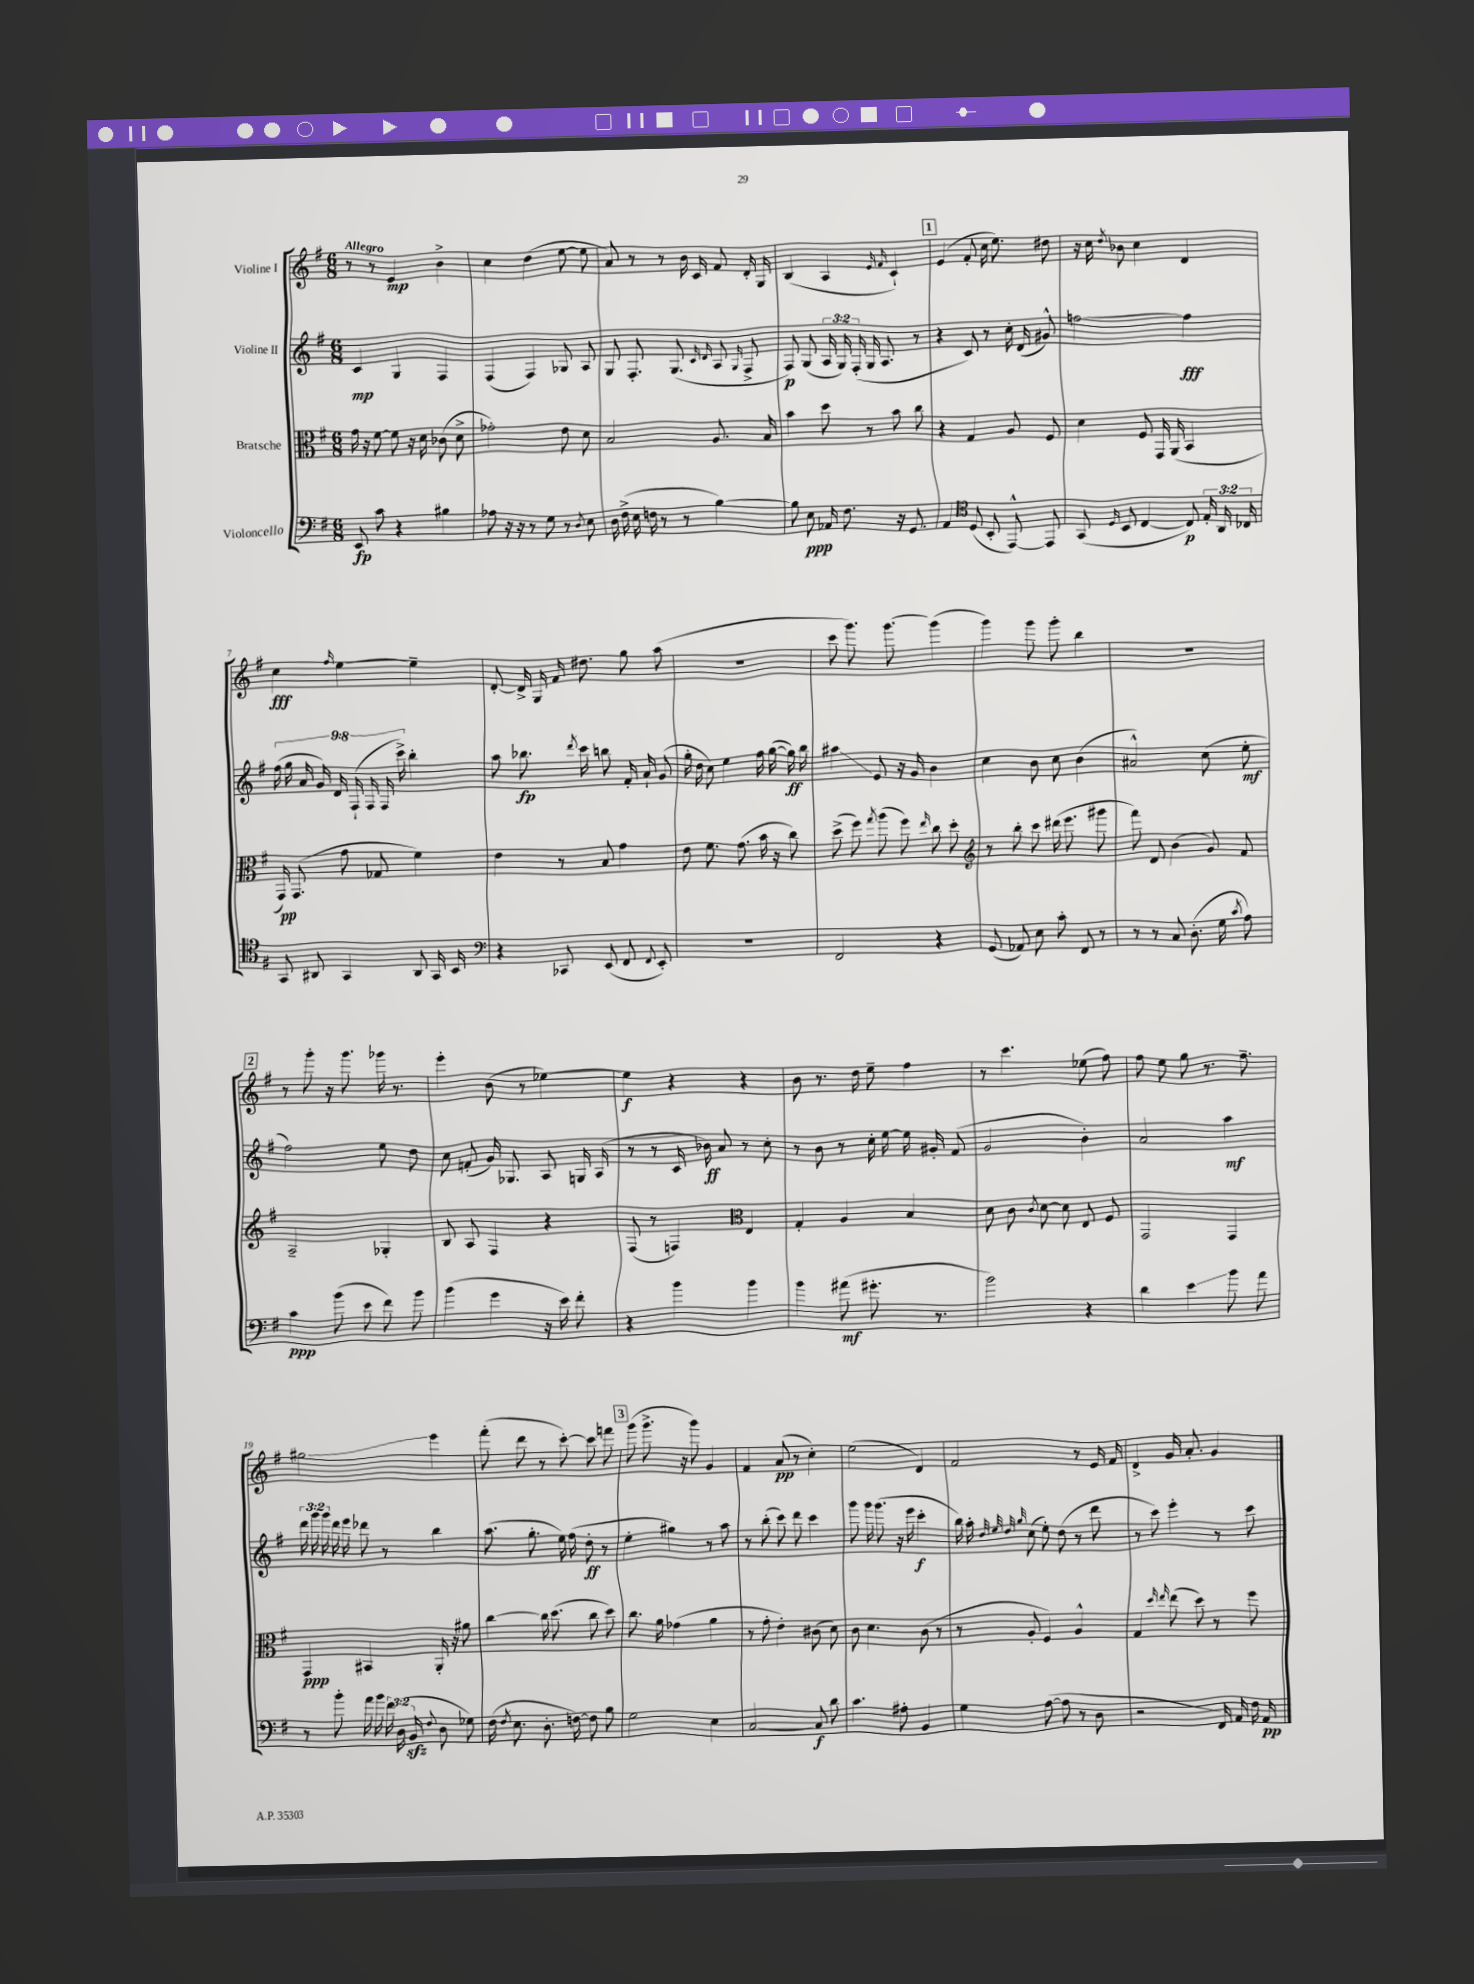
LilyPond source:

<<
\new StaffGroup <<
\new Staff = "s0" \with { instrumentName = "Violine I" } {
    \clef treble \key g \major \numericTimeSignature \time 6/8 \tempo "Allegro"
    \autoBeamOff r8 r8 e'4\mp b'4-> |
    c''4 d''4( e''8~ e''8 |
    a'8) r8 r8 b'16 c'16 fis'8 d'16-. g16 |
    b4( a4 \grace { e'16 fis'16 } c'4-!) |
    \mark \markup { \box "1" } e'4( fis'8-. c''16 e''8.) dis''8 |
    r16 c''16 \acciaccatura { d''8 } bes'8 c''4 d'4 |
    c''4\fff \grace { fis''16 } e''4~ e''4-- |
    d'8~-. d'16-> g16 fis'16 dis''8. g''8 a''8( |
    R2. |
    c'''8 g'''8.) g'''8.~ g'''4( |
    g'''4) g'''8 g'''8-. b''4 |
    R2. |
    \mark \markup { \box "2" } r8 g'''8-. r16 g'''8. ges'''16 r8. |
    e'''4-. b'8( r8 ees''4~) |
    ees''4\f r4 r4 |
    b'8 r8. d''16 e''8-- fis''4 |
    r8 c'''4. ees''8( fis''8) |
    fis''8 e''8 g''8 r8. fis''8.-- |
    gis''2\glissando e'''4 |
    fis'''8-.( d'''8 r8 c'''8~-.) c'''8\glissando f'''8 |
    \mark \markup { \box "3" } g'''8( g'''8.-> r16 g'''8) g'4 |
    fis'4 a'8\pp( r8 c''4-.) |
    e''2( d'4) |
    fis'2 r8 e'16 fis'16 |
    d'4-> g'16 a'8.-. g'4 \bar "|." |
}
\new Staff = "s1" \with { instrumentName = "Violine II" } {
    \clef treble \key g \major \numericTimeSignature \time 6/8 \override Staff.TupletNumber.text = #tuplet-number::calc-fraction-text
    \autoBeamOff c'4\mp g4 fis4 |
    fis4( fis4) ges8 a8 |
    g8 fis8.-. g8.( \grace { c'16 d'16 } a8 \grace { g16 } fis8-> |
    fis8\p) g8( \tuplet 3/2 { a16 g16) fis16-.( } g16 a8. r8 |
    \mark \markup { \box "1" } r4 c'8) r8 c''16-. d'16( gis'8-^) |
    f''2~ f''4\fff |
    \tuplet 9/8 { fis''16( g''16 a'16 g'16) d'16 fis16-!( fis16 fis16 c'''16->) } b''4-. |
    a''8 bes''8.\fp \acciaccatura { d'''8 } c'''16 b''8 fis'16-. a'16-! g'8( |
    g''16-. d''16 c''8) e''4 fis''16 g''16~( g''16\ff) b''16 |
    ais''4\glissando e'8 r16 g'16 b'4 |
    c''4 b'8 c''8 b'4( |
    ais'2-^) c''8( e''8-.\mf |
    \mark \markup { \box "2" } fis''2) e''8 d''8 |
    c''8 f'8-.( g'16) ges8. a8 g16 a16( |
    r8 r8 c'16 bes'16\ff) a'8 r8 c''8-. |
    r8 b'8 r8 c''16-. e''16~ e''16 gis'16-. fis'8( |
    g'2 b'4-.) |
    a'2 a''4\mf |
    \tuplet 3/2 { d'''16 g'''16 g'''16 } d'''16 e'''16 des'''8 r8 b''4 |
    a''8.( g''8.-. e''16) fis''16( d''8-.\ff r8 |
    \mark \markup { \box "3" } e''4-. gis''4) r8 a''8 |
    r8 b''8-.( c'''8) d'''8 c'''4 |
    g'''8 g'''16 g'''8.( r16 e'''16 c'''4-.\f |
    b''16) a''16-. \grace { d''32 e''32 d''32 g''32 } c''8( e''8-.) d''8( r8 d'''8 |
    r8 c'''8) e'''4-. r8 c'''8 \bar "|." |
}
\new Staff = "s2" \with { instrumentName = "Bratsche" } {
    \clef alto \key g \major \numericTimeSignature \time 6/8
    \autoBeamOff g'16 r16 fis'8~ fis'8 r16 d'16 ces'8( d'8-> |
    ges'2-.) e'8 d'8 |
    b2 a8. b16 |
    b'4 d''8 r8 b'8 c''8 |
    \mark \markup { \box "1" } r4 g4 a8 fis8 |
    d'4 fis8 g,16 a,16( b,4 |
    g,16\pp) g,8.( g'8 ges8 fis'4) |
    e'4 r8 b8 g'4 |
    e'8 fis'8. g'8.( b'16 r16 c''8) |
    d''8->( fis''8) \acciaccatura { g''8 } a''8( fis''8) \grace { e''16 } c''8 d''8-. |
    \clef treble r8 b''8-. c'''8 dis'''16( e'''8. gis'''8 |
    fis'''8) d'8 b'4( g'8) fis'8 |
    \mark \markup { \box "2" } a2-- ges4-. |
    b8 a8 fis4 r4 |
    fis8( r8 f4) \clef alto e4 |
    g4-. a4 b4 |
    d'8 c'8 \acciaccatura { c'8 } d'8~ d'8 e8 fis8 |
    g,2 g,4 |
    g,4\ppp bis,4 a,16-. r16 ais'8 |
    c''4~ c''16 d''8.( c''8 d''8) |
    \mark \markup { \box "3" } c''8. a'16 ges'4( a'4 |
    r8 g'8-. e'4-.) cis'8( d'8) |
    c'8 d'4. c'8( r8 |
    r8 a8-. fis4) a4-^ |
    g4 \grace { d''16 e''16 } e''8( d''8) r8 fis''8 \bar "|." |
}
\new Staff = "s3" \with { instrumentName = "Violoncello" } {
    \clef bass \key g \major \numericTimeSignature \time 6/8 \override Staff.TupletNumber.text = #tuplet-number::calc-fraction-text
    \autoBeamOff e,8\fp c'8 r4 bis4 |
    aes8 r16 r16 r8 g8 r8 \acciaccatura { d8 } e8 |
    d16 fis16->( e16 f16 r8 r8 b4~) |
    b8 e8\ppp aes,16 fis8. r16 g,8. |
    \mark \markup { \box "1" } a,4 \clef tenor d8( b,8-. e,8~-^) e,8 |
    g,8( \grace { d16 } b,8 c4~ c8\p) \tuplet 3/2 { e16-. a,16 ces16 } |
    g,8 ais,8 g,4 ais,8 g,16 b,16 |
    \clef bass r4 ces,8 e,8( fis,8 \appoggiatura { fis,8 } e,8-.) |
    R2. |
    fis,2 r4 |
    g,8( aes,8) e8 c'8-. fis,8 r8 |
    r8 r8 c8 d8.-.( g16 \acciaccatura { c'8 } a8) |
    \mark \markup { \box "2" } c'4\ppp b'8( e'8 fis'8) b'8 |
    b'4( g'4 r16 e'16) fis'8-. |
    r4 b'4 b'4 |
    b'4 ais'8\mf( gis'8.-. r8. |
    b'2) r4 |
    d'4 e'4\glissando b'8 a'8 |
    r8 b'8-. a'16 b'16 \tuplet 3/2 { fis'16 d16( b,16\sfz } \appoggiatura { fis8 } d8 ges8) |
    fis16( \acciaccatura { fis8 } e8. d8.-. f16~) f8 b8 |
    \mark \markup { \box "3" } g2 e4 |
    c2~ c8\f d'8 |
    c'4. ais8-. b,4 |
    g4 a8~( a8 r8 d8 |
    r2 fis,16) a,16 fis16 a,16\pp \bar "|." |
}
>>
>>
